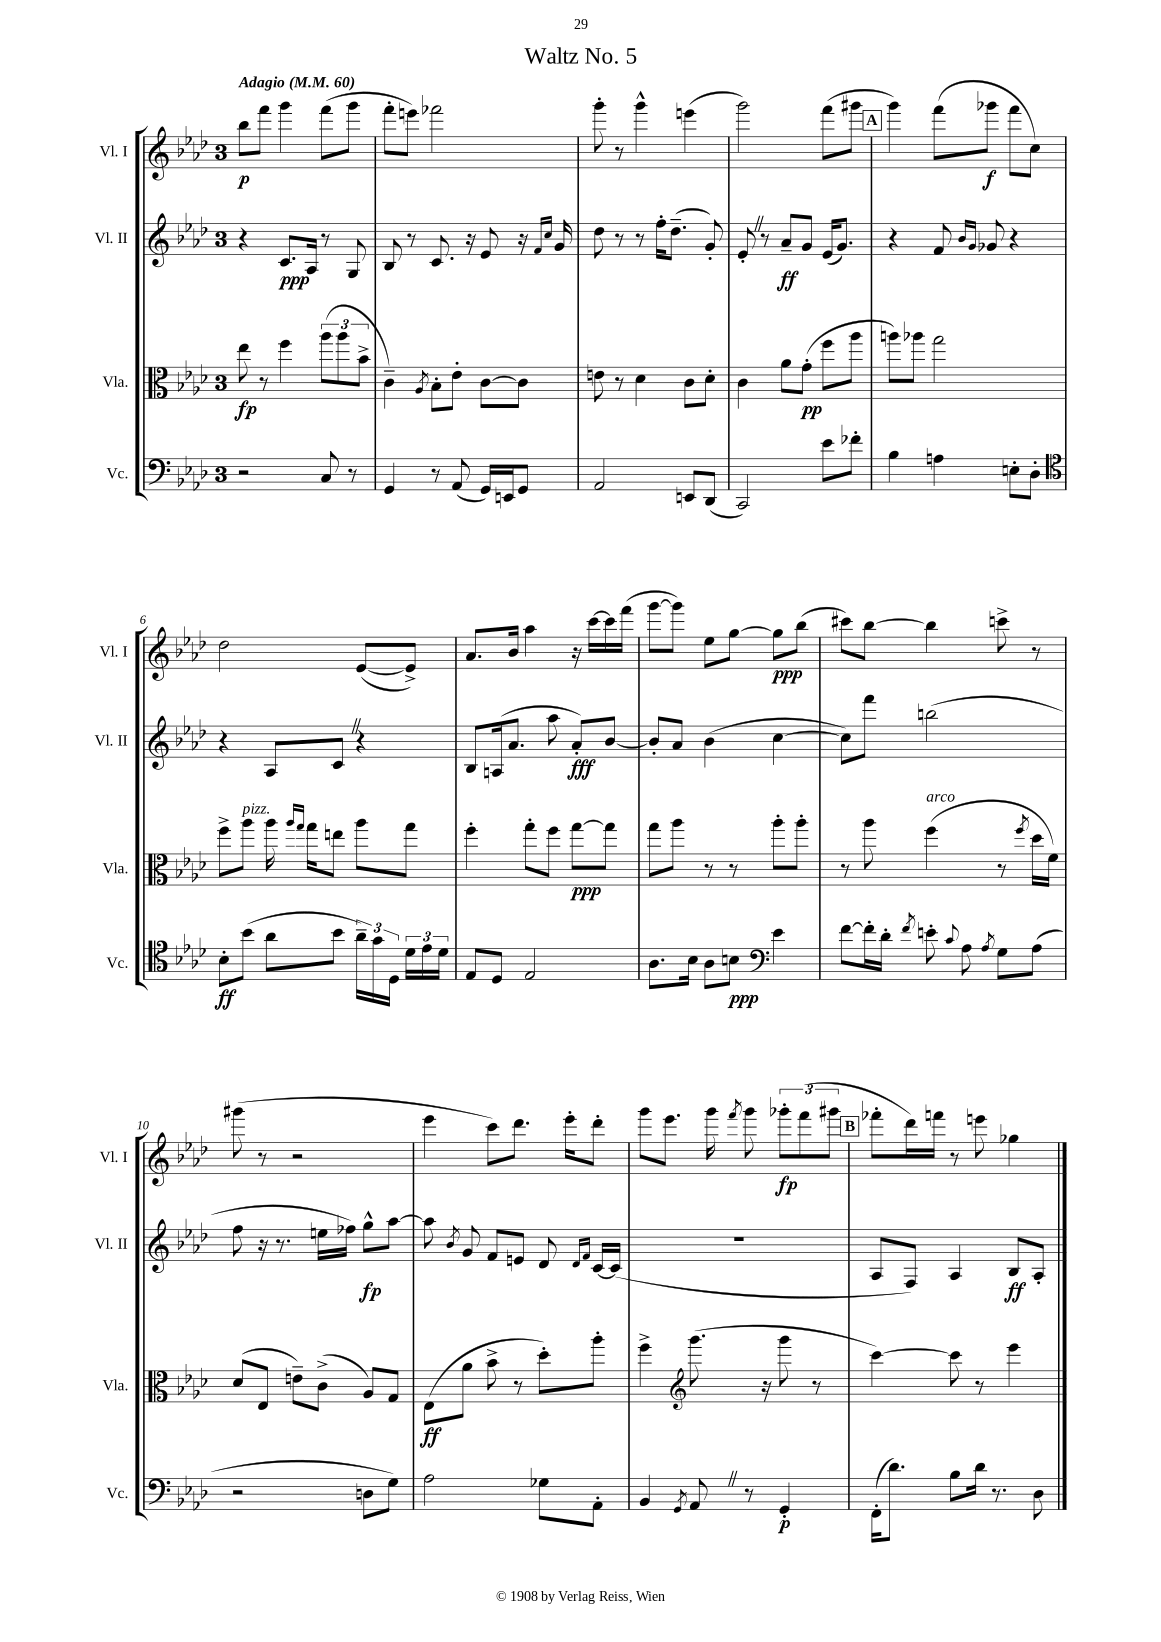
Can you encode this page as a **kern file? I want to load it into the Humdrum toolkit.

**kern	**kern	**kern	**kern
*staff4	*staff3	*staff2	*staff1
*clefF4	*clefC3	*clefG2	*clefG2
*k[b-e-a-d-]	*k[b-e-a-d-]	*k[b-e-a-d-]	*k[b-e-a-d-]
*M3/4	*M3/4	*M3/4	*M3/4
*MM60	*MM60	*MM60	*MM60
2r	8ee-	4r	8bb-
.	8r	.	8fff
.	4ff	8.c	4ggg
.	.	16A-	.
8C	(12aa-	8r	(8fff
.	12aa-	.	.
8r	.	8G	8ggg
.	12b-^	.	.
=	=	=	=
4GG	4c~)	8B-	8fff'
.	.	8r	8eee)
.	8qA-	.	.
8r	8B-'	8.c	2fff-
(8AA-	8e-'	.	.
.	.	16r	.
16GG)	[8c	8e-	.
16EE	.	.	.
8GG	8c]	16r	.
.	.	16qqf	.
.	.	16qqcc	.
.	.	16g	.
=	=	=	=
2AA-	8e	8dd-	8ggg'
.	8r	8r	8r
.	4d-	8r	4ggg^^
.	.	16ff'	.
.	.	(8.dd-~	.
8EE	8c	.	(4eee
(8DD-	8d-'	8g')	.
=	=	=	=
2CC)	4c	8e-'	2ggg)
.	.	8r	.
.	8a-	8a-~	.
.	(8g'	8g	.
8e-	8ff	(16e-	(8fff
.	.	8.g)	.
8f-'	8aa-	.	8ggg#
=	=	=	=
4B-	8aa)	4r	4ggg)
.	8aa-	.	.
4A	2gg	8f	(8fff
.	.	16qqb-	.
.	.	16qqg	.
.	.	8g-	8ggg-
8E'	.	4r	8fff
8D-'	.	.	8cc)
=	=	=	=
*clefC4	*	*	*
8B-'	8ff^	4r	2dd-
(8b-	8aa-	.	.
8a-	16aa-	8A-	.
.	16qqaa-	.	.
.	16qqgg	.	.
.	16gg	.	.
8b-	8ee	8c	.
24a-~)	8aa-	4r	([8e-
24g	.	.	.
24D-	.	.	.
24d-	8gg	.	8e-^])
24e-	.	.	.
24d-	.	.	.
=	=	=	=
8E-	4ff'	8B-	8.a-
8D-	.	(16A	.
.	.	8.a-	16b-
2E-	8gg'	.	4aa-
.	8ff	8aa-	.
.	[8gg	8a-')	16r
.	.	.	[16ccc
.	8gg]	[8b-	16ccc]
.	.	.	(16fff
=	=	=	=
8.A-	8gg	8b-']	[8ggg
.	8aa-	8a-	8ggg])
16B-	.	.	.
8A-	8r	(4b-	8ee-
8B	8r	.	[8gg
*clefF4	*	*	*
4e-	8aa-'	[4cc	8gg]
.	8aa-'	.	(8bb-
=	=	=	=
[8f	8r	8cc])	8ccc#)
16f']	8aa-	8fff	[8bb-
16d-'	.	.	.
8qf	.	.	.
8e'	(4ff	(2bb	4bb-]
8qqc	.	.	.
8A-	.	.	.
8qA-	.	.	.
8G	8r	.	8ccc^
.	8qff	.	.
(8A-	16dd-	.	8r
.	16f)	.	.
=	=	=	=
2r	(8d-	8ff	(8ggg#
.	8E-	16r	8r
.	.	8.r	.
.	8e~)	.	2r
.	(8c^	16ee	.
.	.	16ff-)	.
8D	8A-)	8gg^^	.
8G)	8G	[8aa-	.
=	=	=	=
2A-	(8E-	8aa-]	4eee-
.	.	8qb-	.
.	8a-	8g	.
.	8b-^	8f	8ccc)
.	8r	8e	8.ddd-
8G-	8dd-')	8d-	.
.	.	.	16eee-'
.	.	16qqd-	.
.	.	16qqf	.
8AA-'	8aa-'	[16c	8ddd-'
.	.	(16c]	.
=	=	=	=
4BB-	4ff^	2.r	8ggg
.	.	.	8.eee-
*	*clefG2	*	*
8qGG	.	.	.
8AA-	(8.ggg	.	.
.	.	.	16ggg
.	.	.	8qfff
8r	.	.	8ggg
.	16r	.	.
4GG'	8ggg	.	12ggg-'
.	.	.	(12fff
.	8r	.	.
.	.	.	12ggg#
=	=	=	=
(16FF'	[4ccc)	8A-	8fff-'
8.d-)	.	.	.
.	.	8F)	16ddd-)
.	.	.	16fff
8B-	8ccc]	4A-	8r
16d-	8r	.	8eee
8.r	.	.	.
.	4eee-	8B-	4gg-
8D-	.	8A-'	.
==	==	==	==
*-	*-	*-	*-
